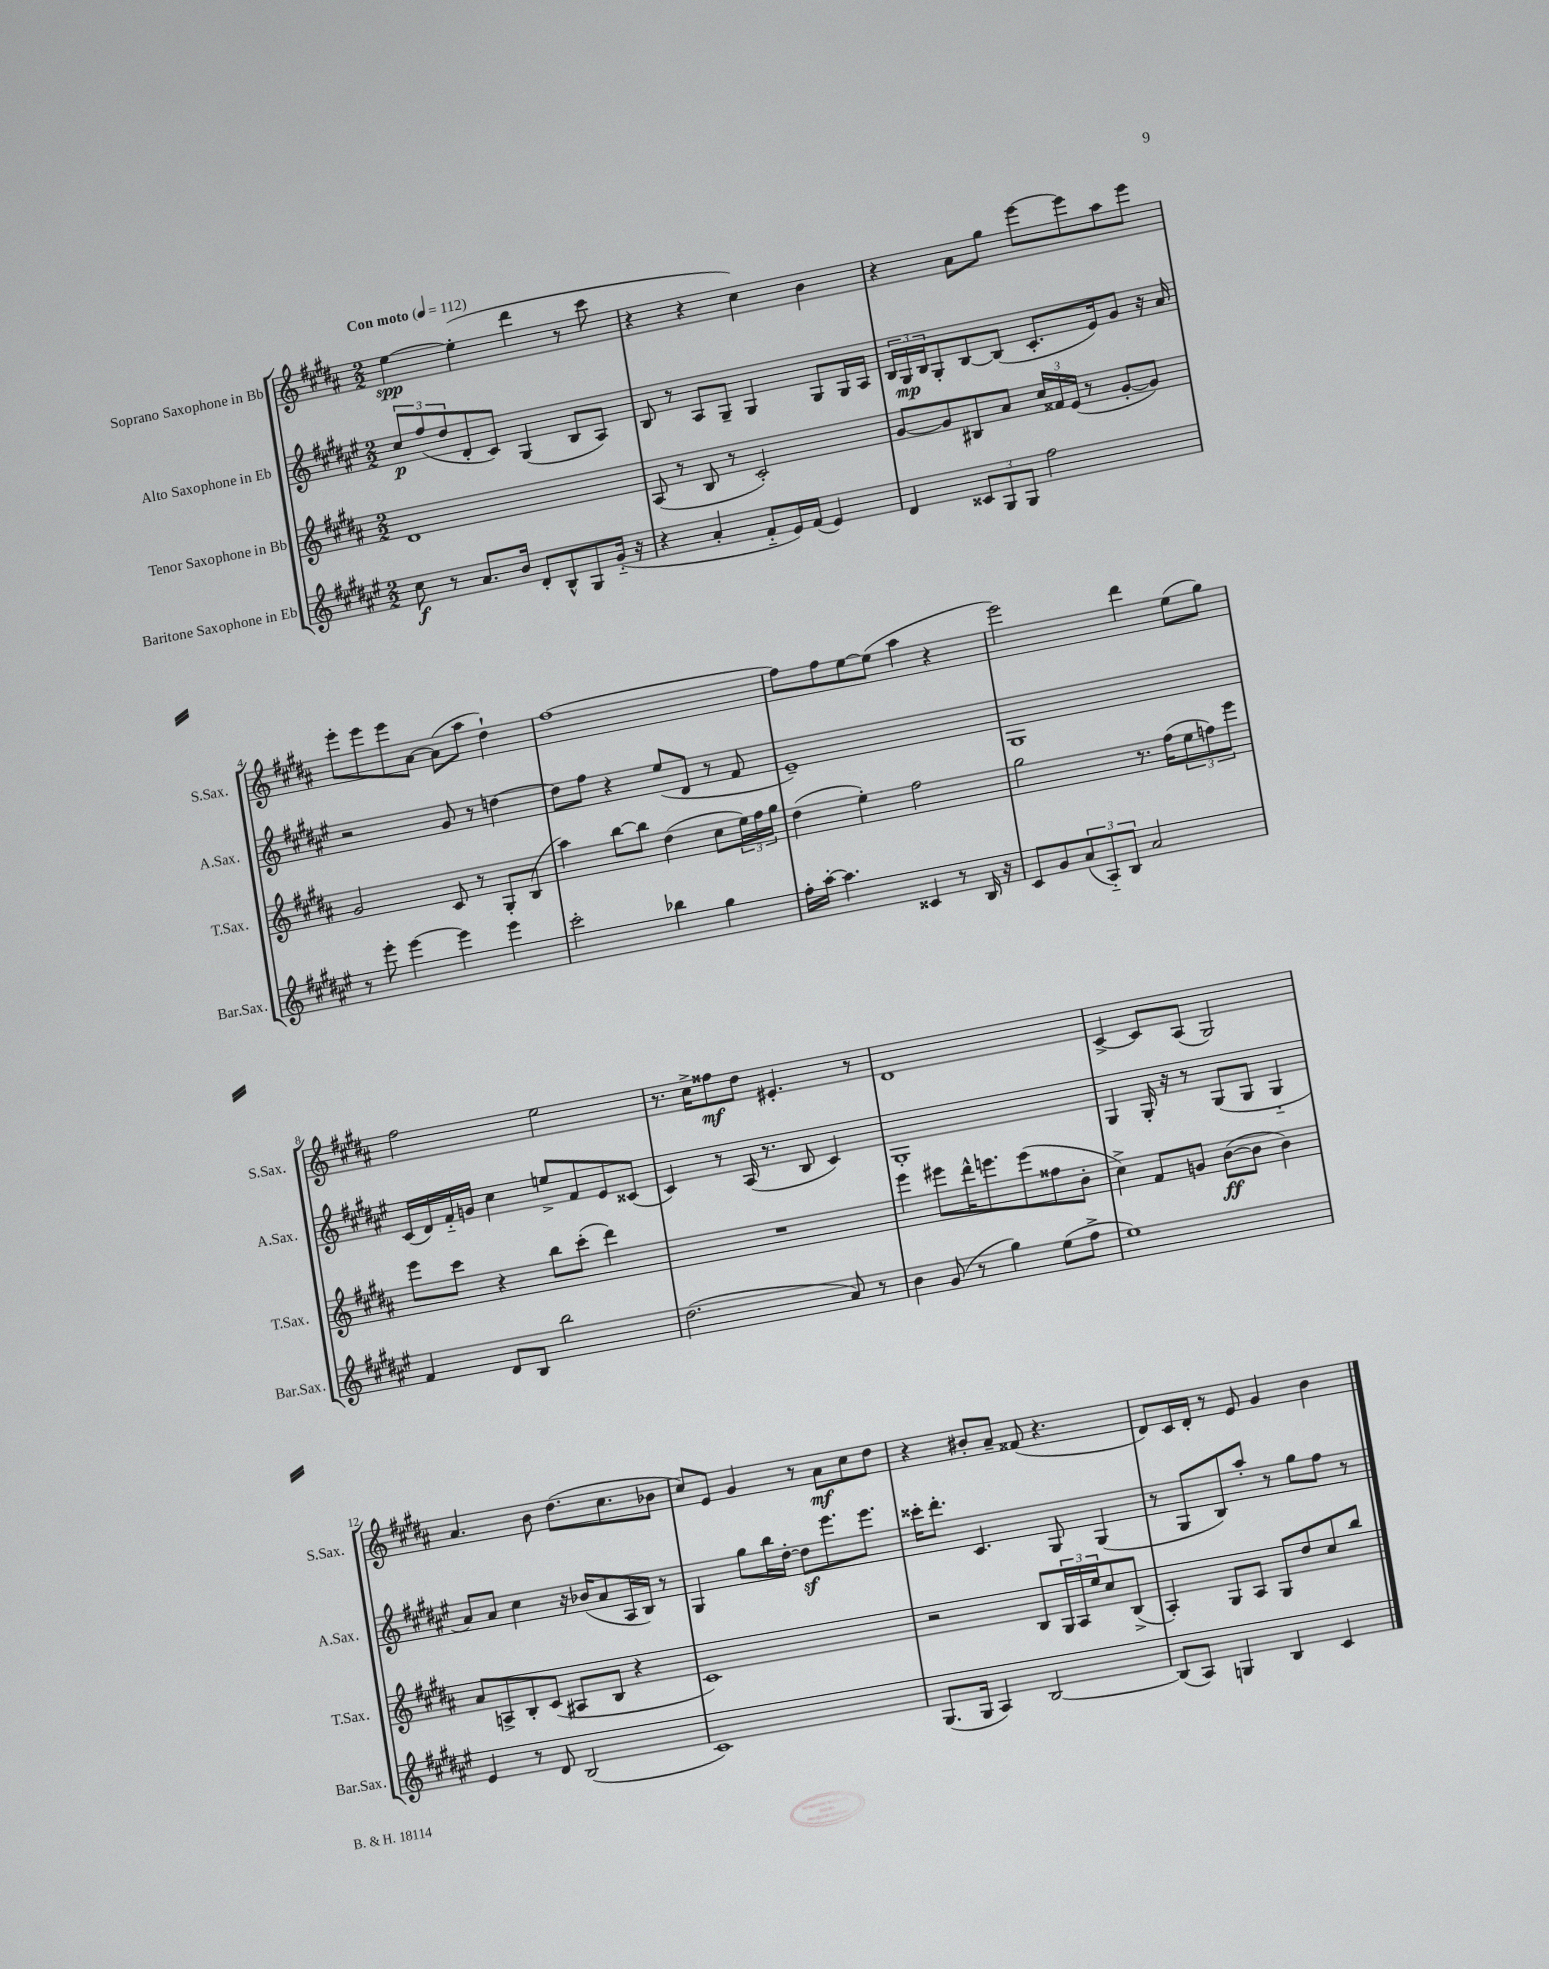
<<
\new StaffGroup <<
\new Staff = "s0" \with { instrumentName = "Soprano Saxophone in Bb" shortInstrumentName = "S.Sax." } {
    \clef treble \key b \major \numericTimeSignature \time 2/2 \tempo "Con moto" 4 = 112
    e''4~\spp e''4-.( dis'''4 r8 cis'''8 |
    r4 r4 cis''4) b'4 |
    r4 ais'8 gis''8 e'''8~ e'''8 ais''8 e'''8 |
    e'''8-. e'''8 e'''8 ais'8~ ais'8( ais''8 dis''4-!) |
    fis''1~ |
    fis''8 fis''8 e''8~ e''8( ais''4 r4 |
    e'''2) dis'''4 e''8( gis''8) |
    fis''2 e''2 |
    r8. cis''16-> fisis''8\mf dis''8 eis'4.-. r8 |
    dis'1 |
    cis'4~-> cis'8 ais8( gis2) |
    ais'4. b'8 dis''8.( cis''8. bes'8 |
    cis''8) e'8 gis'4 r8 ais'8\mf cis''8 dis''8 |
    r4 bis'8-. ais'8-- fisis'8( r4. |
    dis'8) cis'16 dis'16-. r8 e'8 gis'4 b'4 \bar "|." |
}
\new Staff = "s1" \with { instrumentName = "Alto Saxophone in Eb" shortInstrumentName = "A.Sax." } {
    \clef treble \key fis \major \numericTimeSignature \time 2/2
    \tuplet 3/2 { cis''8\p fis''8( dis''8 } dis'8-. cis'8) gis4( b8 ais8) |
    b8 r8 ais8 gis8-- gis4 gis8 gis16 ais16 |
    \tuplet 3/2 { b16 gis16\mp b16 } gis8-. b8~ b8( cis'8.-. eis'16) gis'8 r16 ais'16 |
    r2 gis'8 r8 d''4~ |
    d''8 fis''8 r4 eis''8( dis'8 r8 fis'8 |
    eis'1--) |
    gis1 |
    cis'16( dis'16) fis'16-_ g'16 cis''4 e''8-> fis'8 eis'8 cisis'8( |
    cis'4) r8 ais16( r8. b8 cis'4) |
    gis1-. |
    gis4 gis16-. r16 r8 gis8( gis8 gis4-_ |
    ais'8) ais'8 cis''4 r16 bes'16( ais'8 ais16 b16) r8 |
    gis4 gis''8 b''16 dis''16~-. dis''8\sf eis'''8. eis'''8. |
    cisis'''16-. dis'''8.-. cis'4. gis8 gis4( |
    r8 gis8 b8) ais''8-. r8 gis''8 fis''8 r8 \bar "|." |
}
\new Staff = "s2" \with { instrumentName = "Tenor Saxophone in Bb" shortInstrumentName = "T.Sax." } {
    \clef treble \key b \major \numericTimeSignature \time 2/2
    dis'1 |
    ais8( r8 b8 r8 cis'2-.) |
    gis'8~ gis'8 bis8 ais'8 \tuplet 3/2 { cis''16 fisis'16 e'16( } r8 gis'8~-. gis'8) |
    gis'2 cis'8 r8 gis8-. b8( |
    ais''4) b''8~ b''8 dis''4( cis''8 \tuplet 3/2 { e''16) fis''16 gis''16 } |
    dis''4( e''4-.) fis''2 |
    gis''2 r8. fis''16( \tuplet 3/2 { e''8 f''8) e'''8 } |
    e'''8 cis'''8 r4 b''8 cis'''8-.( dis'''4) |
    R1 |
    e'''4 eis'''8 dis'''16-^ e'''8. e'''8( fisis''8 b'8-. |
    cis''4->) fis'8 g'8 b'8~\ff( b'8 b'4) |
    ais'8 a8-> b8-. cis'8( ais8 b8 r4 |
    cis'1) |
    r2 b8 \tuplet 3/2 { gis16 ais16 e''16 } cis''8 b8->( |
    ais4-.) gis8 ais8 gis8 dis''8 cis''8 b''8 \bar "|." |
}
\new Staff = "s3" \with { instrumentName = "Baritone Saxophone in Eb" shortInstrumentName = "Bar.Sax." } {
    \clef treble \key fis \major \numericTimeSignature \time 2/2
    cis''8\f r8 ais'8. b'16 dis'8-. b8-^ gis8 gis'16-_( r16 |
    r4 ais'4-. fis'8-_ eis'16) fis'16( eis'4) |
    dis'4 \tuplet 3/2 { cisis'8 gis8 gis8 } fis''2 |
    r8 eis'''8-. eis'''4~ eis'''4 eis'''4 |
    cis'''2-. bes''4 gis''4 |
    fis''16-. ais''16~-. ais''4. cisis'4 r8 b16 r16 |
    cis'8 gis'8 \tuplet 3/2 { ais'8( ais8-_) b8 } ais'2 |
    fis'4 dis'8 b8 b''2 |
    dis''2.( ais'8) r8 |
    b'4 gis'8( r8 gis''4) eis''8( fis''8-> |
    eis''1) |
    eis'4 r8 dis'8 b2( |
    cis'1) |
    gis8.( gis16 ais4) b2~ |
    b8( ais8) g4 b4 cis'4 \bar "|." |
}
>>
>>
